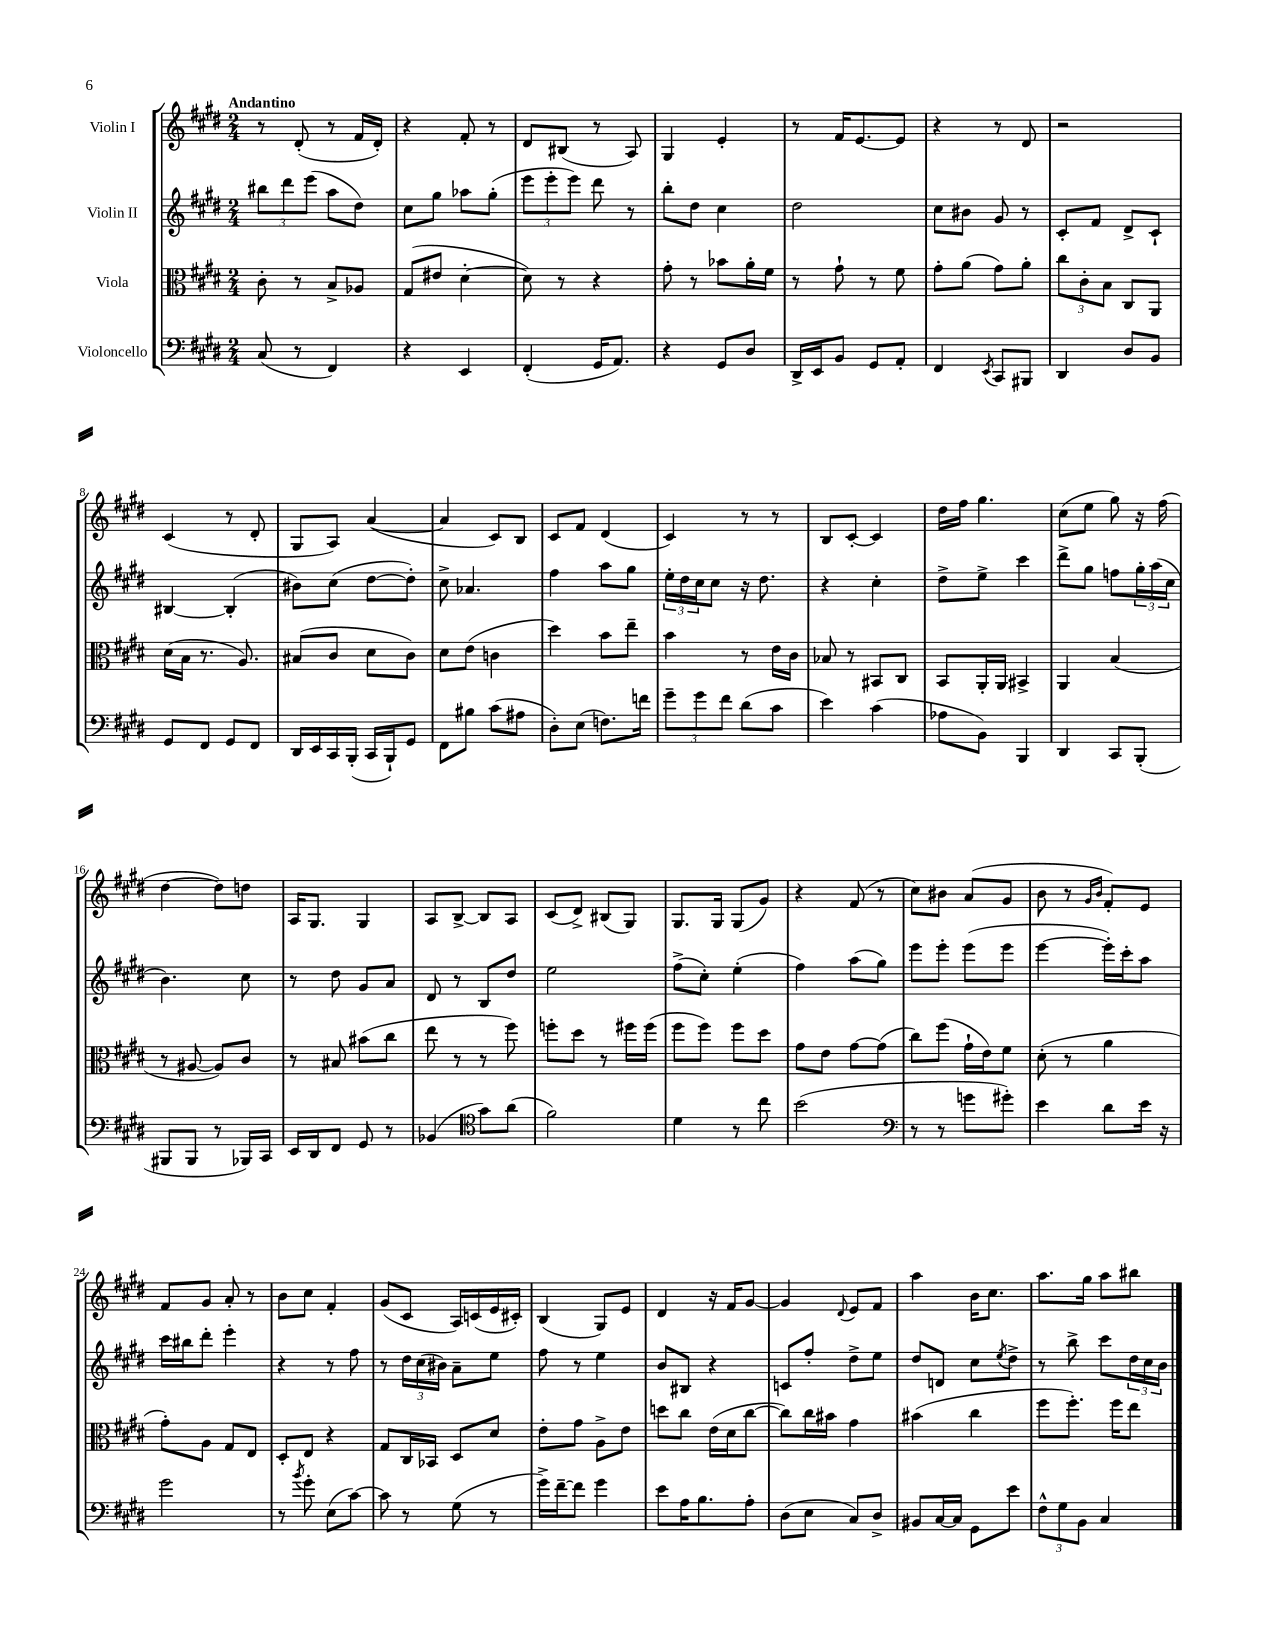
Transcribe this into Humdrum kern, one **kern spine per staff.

**kern	**kern	**kern	**kern
*part4	*part3	*part2	*part1
*staff4	*staff3	*staff2	*staff1
*I"Violoncello	*I"Viola	*I"Violin II	*I"Violin I
*clefF4	*clefC3	*clefG2	*clefG2
*k[f#c#g#d#]	*k[f#c#g#d#]	*k[f#c#g#d#]	*k[f#c#g#d#]
*M2/4	*M2/4	*M2/4	*M2/4
=1	=1	=1	=1
!	!	!	!LO:TX:a:B:t=Andantino
(8C#/	8c#'\	12bb#X\L	8r
.	.	12ddd#\	.
8r	8r	.	(8d#'/
.	.	(12eee\J	.
4FF#/)	8B^/L	8aa\L	8r
.	8A-X/J	8dd#\J)	16f#/LL
.	.	.	16d#'/JJ)
=2	=2	=2	=2
4r	(8G#/L	8cc#\L	4r
.	8e#X/J	8gg#\J	.
4EE/	[4d#'\	8aa-X\L	8f#'/
.	.	(8gg#'\J	8r
=3	=3	=3	=3
(4FF#'/	8d#\])	12eee\L	8d#/L
.	.	12eee'\	.
.	8r	.	(8B#X/J
.	.	12eee\J)	.
16GG#/KL	4r	8ddd#\	8r
8.AA/J)	.	.	.
.	.	8r	8A/)
=4	=4	=4	=4
4r	8g#'\	8bb'\L	4G#/
.	8r	8dd#\J	.
8GG#/L	8b-X\L	4cc#\	4e'/
8D#/J	16a'\L	.	.
.	16f#\JJ	.	.
=5	=5	=5	=5
16DD#^/LL	8r	2dd#\	8r
16EE/J	.	.	.
8BB/J	8g#`\	.	16f#/KL
.	.	.	[8.e/
8GG#/L	8r	.	.
8AA'/J	8f#\	.	8e/J]
=6	=6	=6	=6
4FF#/	8g#'\L	8cc#\L	4r
.	(8a\J	8b#X\J	.
8qEE/	.	.	.
8CC#/L	8g#\L)	8g#/	8r
8BBB#X/J	8a'\J	8r	8d#/
=7	=7	=7	=7
4DD#/	12cc#\L	8c#'/L	2r
.	12c#'\	.	.
.	.	8f#/J	.
.	12B\J	.	.
8D#/L	8C#/L	8d#^/L	.
8BB/J	8AA/J	8c#`/J	.
!!LO:LB:g=z
=8	=8	=8	=8
8GG#/L	(16d#\LL	[4B#X/	(4c#/
.	16B\JJ	.	.
8FF#/J	8.r	.	.
8GG#/L	.	(4B#'/]	8r
.	8.A/)	.	.
8FF#/J	.	.	8d#'/
=9	=9	=9	=9
16DD#/LL	(8B#X/L	8b#X\L)	8G#/L
16EE/	.	.	.
16CC#/	8c#/J	(8cc#\J	8A/J)
(16BBB'/JJ	.	.	.
16CC#/LL	8d#\L	[8dd#\L	([4a/
16BBB`/J)	.	.	.
8GG#/J	8c#\J)	8dd#'\J])	.
=10	=10	=10	=10
8FF#\L	8d#\L	8cc#^\	4a/]
8B#X\J	(8e\J	4.a-X/	.
(8c#\L	4cn\	.	8c#/L)
8A#X\J	.	.	8B/J
=11	=11	=11	=11
8D#'\L)	4dd#\)	4ff#\	8c#/L
(8E\J	.	.	8f#/J
8.Fn\L)	8b\L	8aa\L	(4d#/
.	8ee~\J	8gg#\J	.
16fn\Jk	.	.	.
=12	=12	=12	=12
12g#~\L	4b\	24ee'\LL	4c#/)
.	.	24dd#\	.
12g#\	.	24cc#\J	.
.	.	8cc#\J	.
12f#\J	.	.	.
(8d#\L	8r	16r	8r
.	.	8.dd#\	.
8c#\J	16e\LL	.	8r
.	16c#\JJ	.	.
=13	=13	=13	=13
4e\)	8B-X/	4r	8B/L
.	8r	.	[8c#'/J
(4c#\	8BB#X/L	4cc#'\	4c#/]
.	8C#/J	.	.
=14	=14	=14	=14
8A-X\L	8BB/L	8dd#^\L	16dd#\LL
.	.	.	16ff#\JJ
8BB\J)	16AA'/L	8ee^\J	4.gg#\
.	16AA/JJ	.	.
4BBB/	4BB#X^/	4ccc#\	.
=15	=15	=15	=15
4DD#/	4AA/	8ddd#^\L	(8cc#\L
.	.	8gg#\J	8ee\J
8CC#/L	(4B/	8ffn\L	8gg#\)
(8BBB'/J	.	24gg#'\L	16r
.	.	(24aa\	.
.	.	.	(16ff#\
.	.	24cc#\JJ	.
!!LO:LB:g=z
=16	=16	=16	=16
8BBB#X/L	8r	4.b\)	[4dd#\
8BBB#/J	[8A#X/	.	.
8r	8A#/L])	.	8dd#\L])
16BBB-X/LL)	8c#/J	8cc#\	8ddn\J
16CC#/JJ	.	.	.
=17	=17	=17	=17
16EE/LL	8r	8r	16A/KL
16DD#/J	.	.	8.G#/J
8FF#/J	8B#X/	8dd#\	.
8GG#/	(8b#X\L	8g#/L	4G#/
8r	8cc#\J	8a/J	.
=18	=18	=18	=18
(4BB-X/	8ee\	8d#/	8A/L
.	8r	8r	[8B^/J
*clefC4	*	*	*
8g#\L)	8r	8B/L	8B/L]
(8a\J	8ff#\)	8dd#/J	8A/J
=19	=19	=19	=19
2f#\)	8ffn'\L	2ee\	(8c#/L
.	8dd#\J	.	8d#^/J)
.	8r	.	(8B#X/L
.	16ff#X\LL	.	8G#/J)
.	(16ff#\JJ	.	.
=20	=20	=20	=20
4d#\	8ff#\L	(8ff#^\L	8.G#/L
.	8ff#\J)	8cc#'\J)	.
.	.	.	16G#/Jk
8r	8ff#\L	(4ee'\	(8G#/L
8cc#\	8dd#\J	.	8g#/J)
=21	=21	=21	=21
(2b\	8g#\L	4ff#\)	4r
.	8e\J	.	.
.	[8g#\L	(8aa\L	(8f#/
.	(8g#\J]	8gg#\J)	8r
=22	=22	=22	=22
*clefF4	*	*	*
8r	8cc#\L)	8eee\L	8cc#\L)
8r	(8ff#\J	8eee'\J	8b#X\J
8gn\L	16g#`\LL	(8eee\L	(8a/L
.	16e\J)	.	.
8g#X'\J)	8f#\J	8eee\J	8g#/J
=23	=23	=23	=23
4e\	(8d#'\	[4eee\	8b\
.	8r	.	8r
.	.	.	16qqg#/LL
.	.	.	16qqb/JJ
8d#\L	4a\	16eee'\LL])	8f#'/L)
.	.	16ccc#'\J	.
16e\Jk	.	8aa\J	8e/J
16r	.	.	.
!!LO:LB:g=z
=24	=24	=24	=24
2g#\	8g#'\L)	16ccc#\LL	8f#/L
.	.	16bb#X\J	.
.	8A\J	8ddd#'\J	8g#/J
.	8G#/L	4eee'\	8a'/
.	8E/J	.	8r
=25	=25	=25	=25
8r	8D#'/L	4r	8b\L
8qb/	.	.	.
8g#'\	8E/J	.	8cc#\J
(8E\L	4r	8r	4f#'/
[8c#\J)	.	8ff#\	.
=26	=26	=26	=26
8c#\]	8G#/L	8r	(8g#/L
8r	16C#/L	24dd#\LL	8c#/J
.	.	(24cc#\	.
.	16BB-X/JJ	.	.
.	.	24b#X\JJ)	.
(8G#\	8D#/L	8a~\L	16A/LL)
.	.	.	(16cn/
8r	8d#/J	8ee\J	16e/
.	.	.	16c#X'/JJ)
=27	=27	=27	=27
16g#^\LL)	8e'\L	8ff#\	(4B/
[16f#~\J	.	.	.
8f#\J]	8g#\J	8r	.
4g#\	8A^\L	4ee\	8G#/L)
.	8e\J	.	8e/J
=28	=28	=28	=28
8e\L	8ddn\L	8b/L	4d#/
16A\K	8cc#\J	8B#X/J	.
8.B\	.	.	.
.	(16e\LL	4r	16r
.	16d#\J	.	16f#/KL
8A'\J	[8cc#\J	.	[8g#/J
=29	=29	=29	=29
(8D#\L	8cc#\L])	8cn/L	4g#/]
8E\J	16cc#\L	8ff#'/J	.
.	16b#X\JJ	.	.
.	.	.	8qqd#/
8C#/L)	4g#\	8dd#^\L	8e/L
8D#^/J	.	8ee\J	8f#/J
=30	=30	=30	=30
8BB#X/L	(4b#X\	8dd#/L	4aa\
[16C#/L	.	8dn/J	.
16C#/JJ]	.	.	.
8GG#\L	4cc#\	8cc#\L	16b\KL
.	.	.	8.cc#\J
.	.	8qee/	.
8e\J	.	8dd#^\J	.
=31	=31	=31	=31
12F#^^\L	8ff#\L	8r	8.aa\L
12G#\	.	.	.
.	8.ff#'\J)	8bb^\	.
12BB\J	.	.	.
.	.	.	16gg#\Jk
4C#/	.	8ccc#\L	8aa\L
.	16ff#\KL	.	.
.	8ee\J	24dd#\L	8bb#X\J
.	.	24cc#\	.
.	.	24b\JJ	.
==	==	==	==
*-	*-	*-	*-
